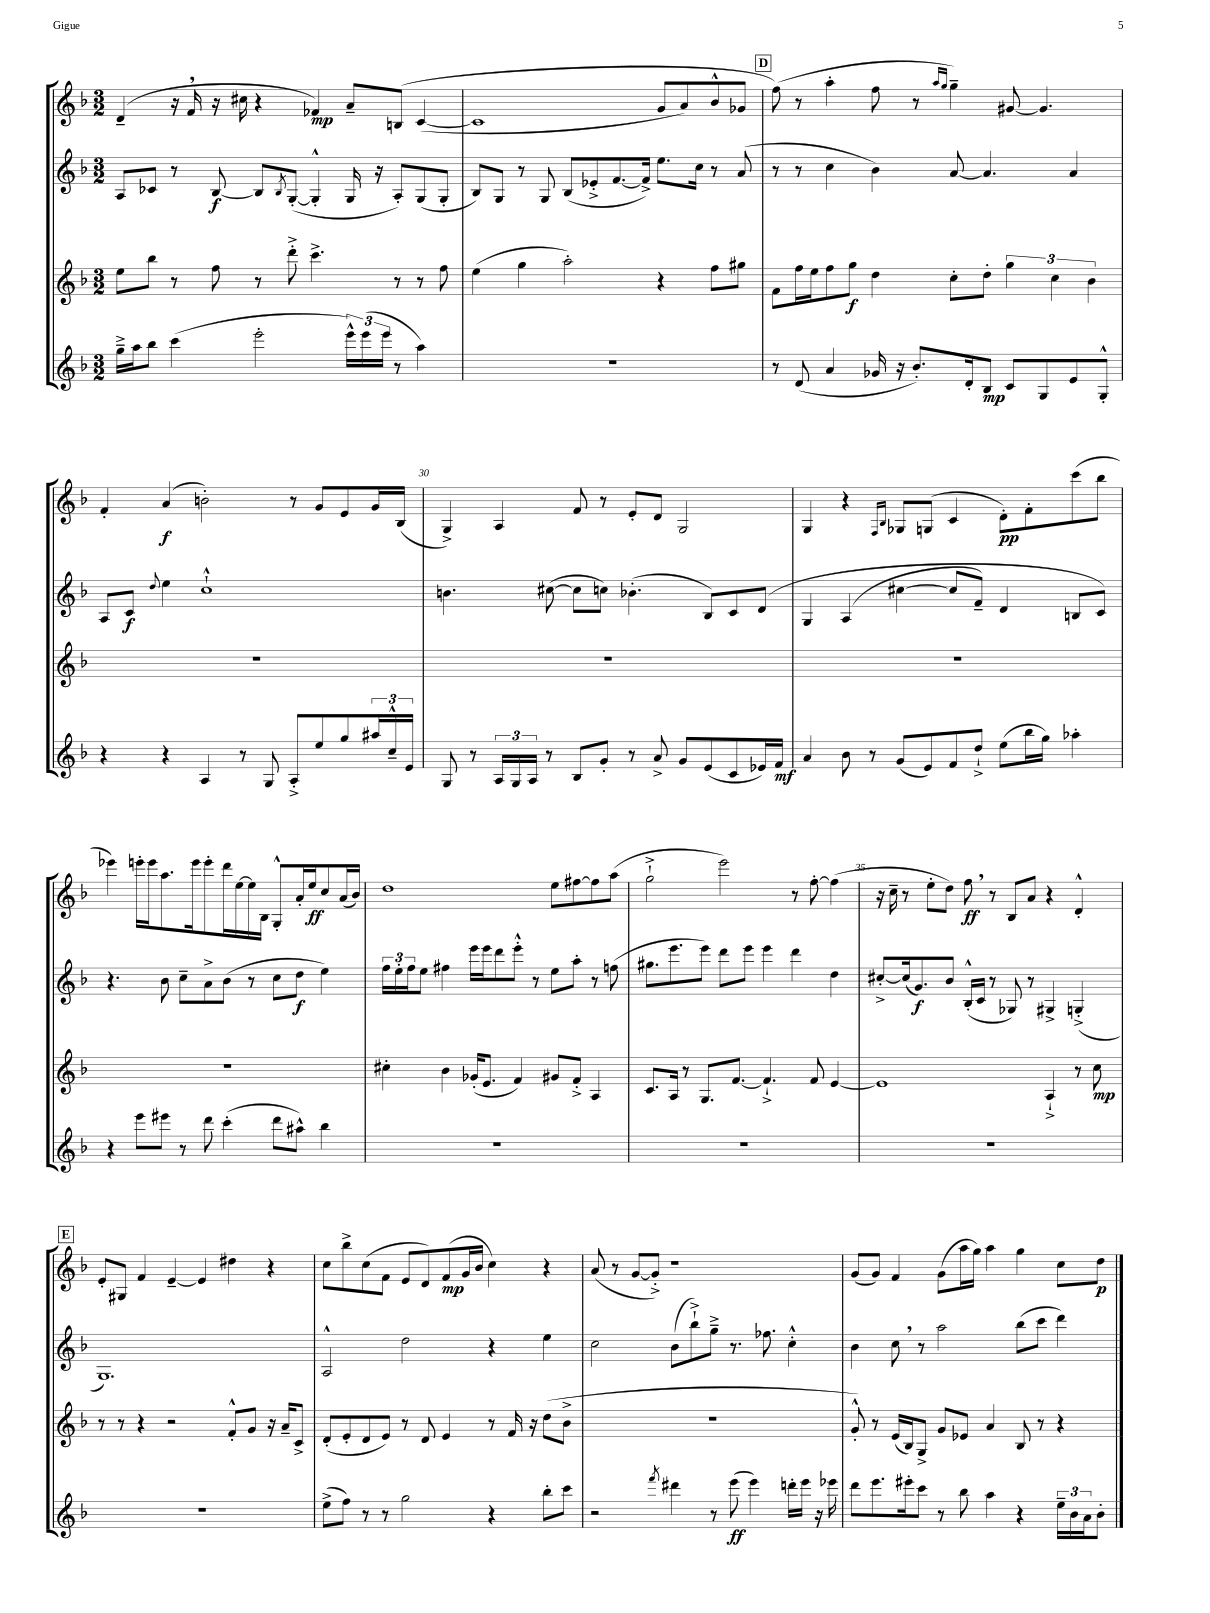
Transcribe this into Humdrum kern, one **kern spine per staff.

**kern	**dynam	**kern	**dynam	**kern	**dynam	**kern	**dynam
*part4	*part4	*part3	*part3	*part2	*part2	*part1	*part1
*staff4	*staff4	*staff3	*staff3	*staff2	*staff2	*staff1	*staff1
*clefG2	*	*clefG2	*	*clefG2	*	*clefG2	*
*k[b-]	*	*k[b-]	*	*k[b-]	*	*k[b-]	*
*M3/2	*	*M3/2	*	*M3/2	*	*M3/2	*
=26	=26	=26	=26	=26	=26	=26	=26
16gg~^\LL	.	8ee\L	.	8A/L	.	(4d~/	.
16aa\J	.	.	.	.	.	.	.
8bb-\J	.	8bb-\J	.	8c-X/J	.	.	.
(4ccc\	.	8r	.	8r	.	16r	.
.	.	.	.	.	.	16f,/	.
.	.	8ff\	.	[8B-/	f	16r	.
.	.	.	.	.	.	16cc#X\	.
2eee'\	.	8r	.	8B-/L]	.	4r	.
.	.	.	.	8qB-/	.	.	.
.	.	8ddd'^\	.	([8G'/J	.	.	.
.	.	4.ccc^\	.	4G'^^/]	.	4f-X/)	mp
24eee^^\LL)	.	.	.	16G/	.	8a~/L	.
(24eee\	.	.	.	.	.	.	.
.	.	.	.	16r	.	.	.
24eee\JJ	.	.	.	.	.	.	.
8r	.	8r	.	8A'/L)	.	(8Bn/J	.
4aa\)	.	8r	.	(8G/	.	([4c/	.
.	.	8ff\	.	8G'/J	.	.	.
=27	=27	=27	=27	=27	=27	=27	=27
1.r	.	(4ee\	.	8B-/L)	.	1c]	.
.	.	.	.	8G/J	.	.	.
.	.	4gg\	.	8r	.	.	.
.	.	.	.	8G/	.	.	.
.	.	2aa'\)	.	(8B-/L	.	.	.
.	.	.	.	8e-X'^/	.	.	.
.	.	.	.	[8.f/	.	.	.
.	.	.	.	16f^/Jk])	.	.	.
.	.	4r	.	8.ee\L	.	8g/L	.
.	.	.	.	.	.	8a/)	.
.	.	.	.	16cc\Jk	.	.	.
.	.	8ff\L	.	8r	.	8b-^^/	.
.	.	8gg#X\J	.	(8a/	.	8g-X/J	.
!!LO:REH:place=s1:t=D
=28	=28	=28	=28	=28	=28	=28	=28
8r	.	8f\L	.	8r	.	(8ff\)	.
(8d/	.	16ff\L	.	8r	.	8r	.
.	.	16ee\J	.	.	.	.	.
4a/	.	8ff\	.	4cc\	.	4aa'\	.
.	.	8gg\J	f	.	.	.	.
16g-X/	.	4dd\	.	4b-\)	.	8ff\	.
16r	.	.	.	.	.	.	.
8.b-'/L)	.	.	.	.	.	8r	.
.	.	.	.	.	.	16qqaa/LL	.
.	.	.	.	.	.	16qqgg/JJ	.
.	.	8cc'\L	.	[8a/	.	4gg~\)	.
16d'/k	.	.	.	.	.	.	.
8B-/J	mp	8dd'\J	.	4.a/]	.	.	.
8c/L	.	6gg\	.	.	.	[8g#X/	.
8G/	.	.	.	.	.	4.g#/]	.
.	.	6cc\	.	.	.	.	.
8e/	.	.	.	4a/	.	.	.
.	.	6b-\	.	.	.	.	.
8G'^^/J	.	.	.	.	.	.	.
!!LO:LB:g=z
=29	=29	=29	=29	=29	=29	=29	=29
4r	.	1.r	.	8A/L	.	4f'/	.
.	.	.	.	8c/J	f	.	.
.	.	.	.	8qqdd/	.	.	.
4r	.	.	.	4ee\	.	(4a/	f
4A/	.	.	.	1cc`^^	.	2bn'\)	.
8r	.	.	.	.	.	.	.
8G/	.	.	.	.	.	.	.
8A'^/L	.	.	.	.	.	8r	.
8ee/	.	.	.	.	.	8g/L	.
8gg/	.	.	.	.	.	8e/	.
24aa#X/L	.	.	.	.	.	16g/L	.
24cc~^^/	.	.	.	.	.	.	.
.	.	.	.	.	.	(16B-/JJ	.
24e/JJ	.	.	.	.	.	.	.
=30	=30	=30	=30	=30	=30	=30	=30
8G/	.	1.r	.	4.bn\	.	4G^/)	.
8r	.	.	.	.	.	.	.
24A/LL	.	.	.	.	.	4A/	.
24G/	.	.	.	.	.	.	.
24A/JJ	.	.	.	.	.	.	.
8r	.	.	.	([8cc#X\	.	.	.
8B-/L	.	.	.	8cc#\L]	.	8f/	.
8g'/J	.	.	.	8ccn\J)	.	8r	.
8r	.	.	.	(4.b-X'\	.	8e'/L	.
8a^/	.	.	.	.	.	8d/J	.
8g/L	.	.	.	.	.	2G/	.
(8e/	.	.	.	8B-/L)	.	.	.
8c/	.	.	.	8c/	.	.	.
16e-X/L)	.	.	.	(8d/J	.	.	.
16f/JJ	mf	.	.	.	.	.	.
=31	=31	=31	=31	=31	=31	=31	=31
4a/	.	1.r	.	4G/	.	4G/	.
8b-\	.	.	.	(4A/	.	4r	.
8r	.	.	.	.	.	.	.
.	.	.	.	.	.	16qqF/LL	.
.	.	.	.	.	.	16qqB-/JJ	.
(8g/L	.	.	.	[4cc#X\	.	8G-X/L	.
8e/)	.	.	.	.	.	(8Gn/J	.
8f/	.	.	.	8cc#/L]	.	4c/	.
8dd`^/J	.	.	.	8f~/J)	.	.	.
(8ee\L	.	.	.	4d/	.	8d'\L)	pp
16bb-\L	.	.	.	.	.	8f'\	.
16gg\JJ)	.	.	.	.	.	.	.
4aa-X'\	.	.	.	8Bn/L	.	(8ccc\	.
.	.	.	.	8c/J)	.	8bb-\J	.
!!LO:LB:g=z
=32	=32	=32	=32	=32	=32	=32	=32
4r	.	1.r	.	4.r	.	4eee-X\)	.
8eee\L	.	.	.	.	.	16eeen'\LL	.
.	.	.	.	.	.	16eee\J	.
8eee#X\J	.	.	.	8b-\	.	8.aa\	.
8r	.	.	.	8cc~\L	.	.	.
.	.	.	.	.	.	16eee\k	.
8ddd\	.	.	.	8a^\	.	8eee'\	.
(4ccc'\	.	.	.	(8b-\J	.	16ddd\L	.
.	.	.	.	.	.	[16ee\	.
.	.	.	.	8r	.	16ee\]	.
.	.	.	.	.	.	16B-\JJ	.
8ddd\L	.	.	.	8cc\L	.	8G'^^/L	.
8aa#X^^\J)	.	.	.	8dd\J	f	16a'/L	.
.	.	.	.	.	.	16ee/J	ff
4bb-\	.	.	.	4ee\)	.	8cc/	.
.	.	.	.	.	.	(16a/L	.
.	.	.	.	.	.	16b-/JJ)	.
=33	=33	=33	=33	=33	=33	=33	=33
1.r	.	4cc#X'\	.	24ff\LL	.	1dd	.
.	.	.	.	24ee'\	.	.	.
.	.	.	.	24ff\J	.	.	.
.	.	.	.	8ee\J	.	.	.
.	.	4b-\	.	4ff#X\	.	.	.
.	.	(16g-X'/KL	.	16eee\LL	.	.	.
.	.	8.e/J	.	16eee\J	.	.	.
.	.	.	.	8ddd\	.	.	.
.	.	4f/)	.	8eee'^^\J	.	.	.
.	.	.	.	8r	.	.	.
.	.	8g#X/L	.	8ee\L	.	8ee\L	.
.	.	8f'^/J	.	8aa'\J	.	[8ff#X\	.
.	.	4A/	.	8r	.	8ff#\]	.
.	.	.	.	(8ffn\	.	(8aa\J	.
=34	=34	=34	=34	=34	=34	=34	=34
1.r	.	8.c/L	.	8.gg#X\L	.	2gg`^\	.
.	.	16A/Jk	.	8.eee\	.	.	.
.	.	8r	.	.	.	.	.
.	.	8.G/L	.	8eee\J)	.	.	.
.	.	.	.	8ddd\L	.	2eee\)	.
.	.	[8.f/J	.	.	.	.	.
.	.	.	.	8eee\J	.	.	.
.	.	4.f`^/]	.	4eee\	.	.	.
.	.	.	.	4ddd\	.	8r	.
.	.	8f/	.	.	.	[8ff'\	.
.	.	[4e/	.	4dd\	.	(4ff\]	.
=35	=35	=35	=35	=35	=35	=35	=35
1.r	.	1e]	.	[8cc#X'^/L	.	16r	.
.	.	.	.	.	.	16cc~\	.
.	.	.	.	(16cc#/k]	.	8r	.
.	.	.	.	8.g/)	f	.	.
.	.	.	.	.	.	8ee'\L	.
.	.	.	.	8b-/J	.	8dd\J)	.
.	.	.	.	(16B-'^^/LL	.	8ff,\	ff
.	.	.	.	16c/JJ	.	.	.
.	.	.	.	8r	.	8r	.
.	.	.	.	8G-X/)	.	8B-/L	.
.	.	.	.	8r	.	8a/J	.
.	.	4A`^/	.	4G#X^/	.	4r	.
.	.	8r	.	(4Gn'^/	.	4d'^^/	.
.	.	8cc\	mp	.	.	.	.
!!LO:LB:g=z
!!LO:REH:place=s1:t=E
=36	=36	=36	=36	=36	=36	=36	=36
1.r	.	8r	.	1.G)	.	8e'/L	.
.	.	8r	.	.	.	8G#X/J	.
.	.	4r	.	.	.	4f/	.
.	.	2r	.	.	.	[4e~/	.
.	.	.	.	.	.	4e/]	.
.	.	8f'^^/L	.	.	.	4dd#X\	.
.	.	8g/J	.	.	.	.	.
.	.	16r	.	.	.	4r	.
.	.	16a~/KL	.	.	.	.	.
.	.	8c^/J	.	.	.	.	.
=37	=37	=37	=37	=37	=37	=37	=37
(8ee^\L	.	(8d'/L	.	2A^^/	.	8cc\L	.
8ff\J)	.	8e'/	.	.	.	8bb-^\	.
8r	.	8d/	.	.	.	(8cc\	.
8r	.	8e/J)	.	.	.	8f\J	.
2gg\	.	8r	.	2dd\	.	8e/L	.
.	.	8d/	.	.	.	8d/)	.
.	.	4e/	.	.	.	(8f/	mp
.	.	.	.	.	.	16g/L	.
.	.	.	.	.	.	16b-/JJ	.
4r	.	8r	.	4r	.	4cc\)	.
.	.	16f/	.	.	.	.	.
.	.	16r	.	.	.	.	.
8bb-'\L	.	(8dd\L	.	4ee\	.	4r	.
8ccc\J	.	8b-^\J	.	.	.	.	.
=38	=38	=38	=38	=38	=38	=38	=38
2r	.	1.r	.	2cc\	.	(8a/	.
.	.	.	.	.	.	8r	.
.	.	.	.	.	.	[8g/L	.
.	.	.	.	.	.	8g'^/J])	.
8qfff/	.	.	.	.	.	.	.
4ddd#X\	.	.	.	(8b-\L	.	1r	.
.	.	.	.	8bb-`^\)	.	.	.
8r	.	.	.	8gg~^\J	.	.	.
(8eee\	ff	.	.	8.r	.	.	.
4eee\)	.	.	.	.	.	.	.
.	.	.	.	8.ff-X\	.	.	.
16dddn'\LL	.	.	.	4cc'^^\	.	.	.
16eee\JJ	.	.	.	.	.	.	.
16r	.	.	.	.	.	.	.
16eee-X\	.	.	.	.	.	.	.
=39	=39	=39	=39	=39	=39	=39	=39
8ddd\L	.	8g'^^/)	.	4b-\	.	(8g/L	.
8.eee\	.	8r	.	.	.	8g/J)	.
.	.	(16e/LL	.	8cc,\	.	4f/	.
16eee#X'\k	.	16B-/J)	.	.	.	.	.
8ccc\J	.	8G^/J	.	8r	.	.	.
8r	.	8g/L	.	2aa\	.	(8g\L	.
8bb-\	.	8e-X/J	.	.	.	16aa\L	.
.	.	.	.	.	.	16gg\JJ)	.
4aa\	.	4a/	.	.	.	4aa\	.
4r	.	8B-/	.	(8bb-\L	.	4gg\	.
.	.	8r	.	8ccc\J	.	.	.
24ee~\LL	.	4r	.	4ddd\)	.	8cc\L	.
24b-\	.	.	.	.	.	.	.
24a\J	.	.	.	.	.	.	.
8b-'\J	.	.	.	.	.	8dd\J	p
==	==	==	==	==	==	==	==
*-	*-	*-	*-	*-	*-	*-	*-
